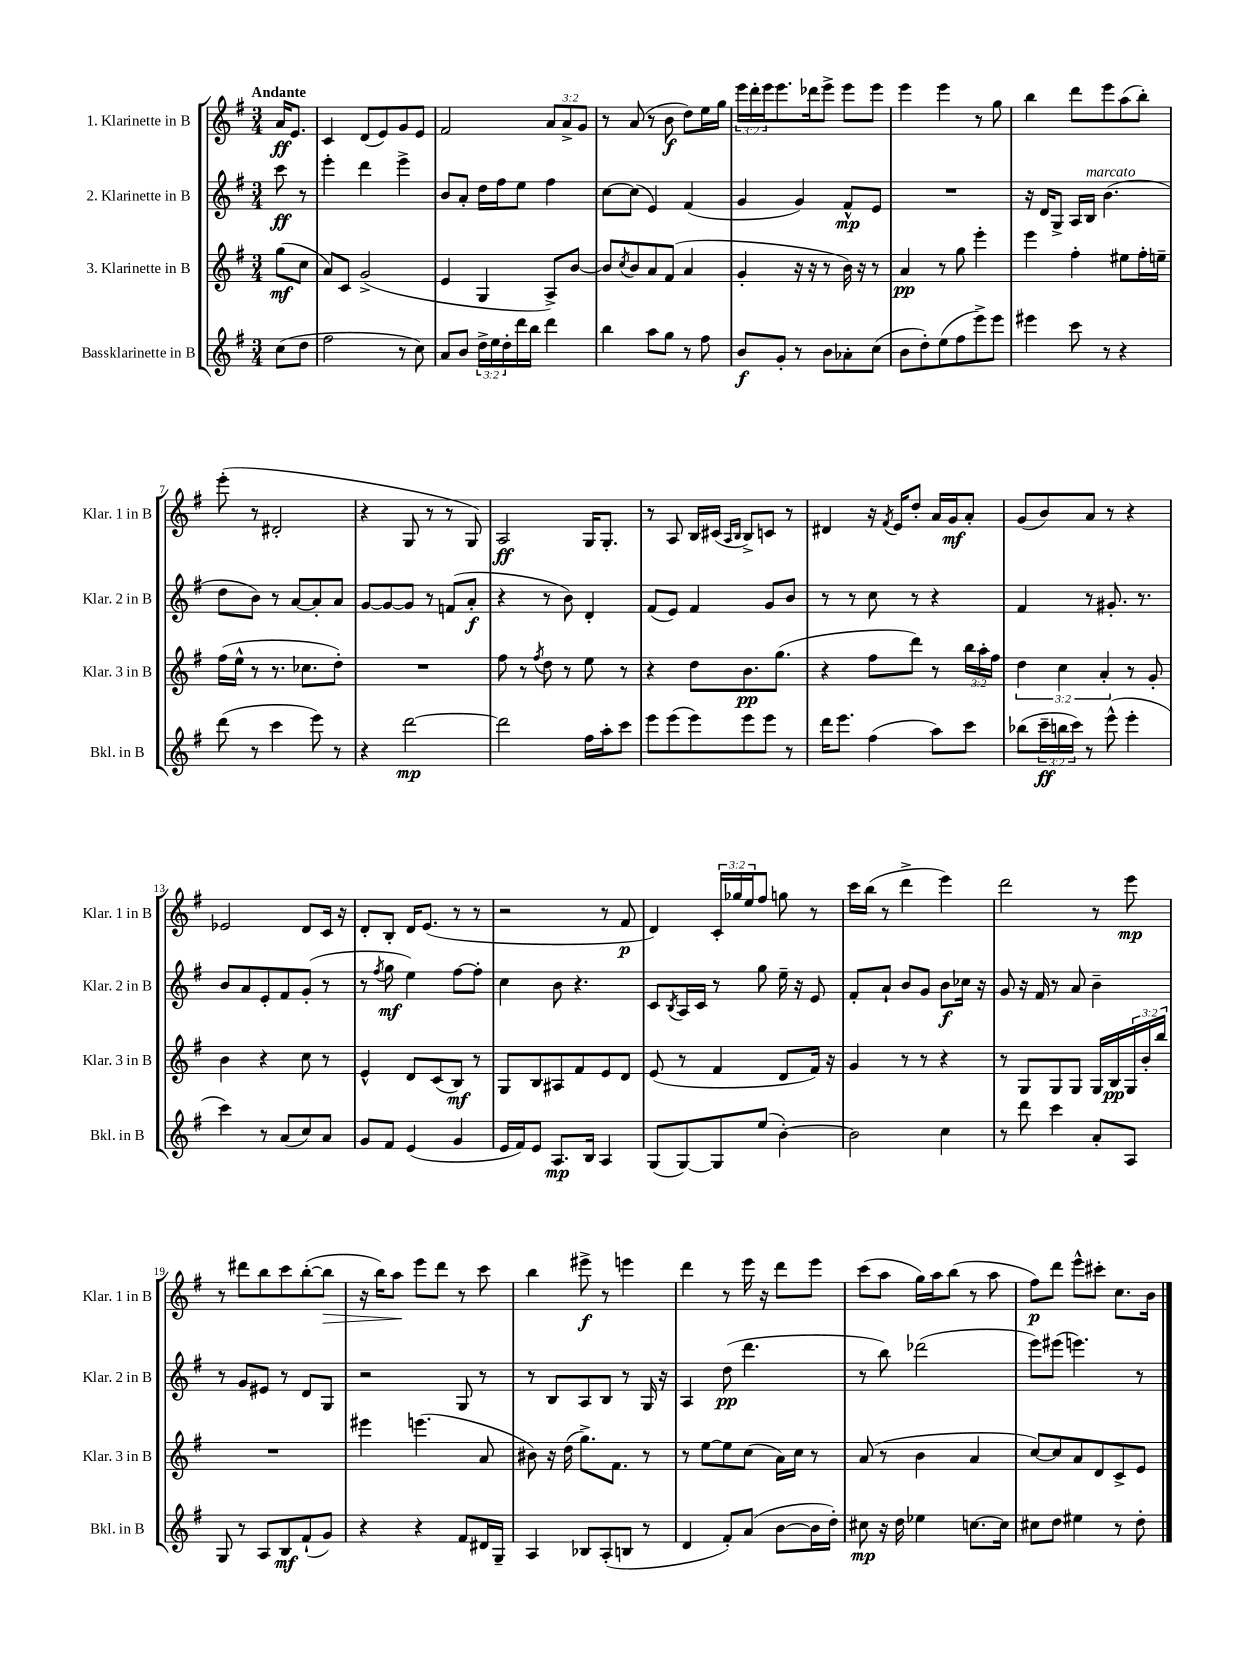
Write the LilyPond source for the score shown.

<<
\new StaffGroup <<
\new Staff = "s0" \with { instrumentName = "1. Klarinette in B" shortInstrumentName = "Klar. 1 in B" } {
    \clef treble \key g \major \numericTimeSignature \time 3/4 \override Staff.TupletNumber.text = #tuplet-number::calc-fraction-text \partial 4 \tempo "Andante"
    a'16\ff e'8. |
    c'4 d'8( e'8) g'8 e'8 |
    fis'2 \tuplet 3/2 { a'8 a'8-> g'8 } |
    r8 a'8( r8 b'8\f d''8) e''16 g''16 |
    \tuplet 3/2 { e'''16 d'''16-. e'''16 } e'''8. des'''16 e'''8-> e'''8 e'''8 |
    e'''4 e'''4 r8 g''8 |
    b''4 d'''8 e'''8 a''8( b''8-.) |
    e'''8-.( r8 dis'2-. |
    r4 g8 r8 r8 g8) |
    a2\ff g16 g8.-. |
    r8 a8 b16 cis'16( \grace { a16 b16 } b8->) c'8 r8 |
    dis'4 r16 \acciaccatura { fis'8 } e'16 d''8-. a'16 g'16\mf a'8-. |
    g'8( b'8) a'8 r8 r4 |
    ees'2 d'8 c'16 r16 |
    d'8-. b8-. d'16 e'8.( r8 r8 |
    r2 r8 fis'8\p |
    d'4) \tuplet 3/2 { c'16-. ges''16 e''16 } fis''8 g''8 r8 |
    c'''16 b''16( r8 d'''4-> e'''4) |
    d'''2 r8 e'''8\mp |
    r8 dis'''8 b''8 c'''8 b''8~-.( b''8\> |
    r16 b''16) a''8\! e'''8 d'''8 r8 c'''8 |
    b''4 eis'''8->\f r8 e'''4 |
    d'''4 r8 e'''16 r16 d'''8 e'''8 |
    c'''8( a''8 g''16) a''16 b''8( r8 a''8 |
    fis''8\p) d'''8 e'''8-^ cis'''8-. c''8. b'16 \bar "|." |
}
\new Staff = "s1" \with { instrumentName = "2. Klarinette in B" shortInstrumentName = "Klar. 2 in B" } {
    \clef treble \key g \major \numericTimeSignature \time 3/4 \partial 4
    c'''8\ff r8 |
    e'''4-. d'''4 e'''4-> |
    b'8 a'8-. d''16 fis''16 e''8 fis''4 |
    c''8~ c''8( e'4) fis'4( |
    g'4 g'4) fis'8-^\mp e'8 |
    R2. |
    r16 d'16 g8-> a16 b16^\markup { \italic "marcato" } b'4.( |
    d''8 b'8) r8 a'8~ a'8-. a'8 |
    g'8~ g'8~ g'8 r8 f'8( a'8-.\f |
    r4 r8 b'8) d'4-. |
    fis'8( e'8) fis'4 g'8 b'8 |
    r8 r8 c''8 r8 r4 |
    fis'4 r8 gis'8.-. r8. |
    b'8 a'8 e'8-. fis'8 g'8-.( r8 |
    r8 \acciaccatura { fis''8 } g''8\mf e''4) fis''8~ fis''8-. |
    c''4 b'8 r4. |
    c'8 \acciaccatura { b8 } a16 c'16 r8 g''8 e''16-- r16 e'8 |
    fis'8-. a'8-! b'8 g'8 b'8\f ces''16 r16 |
    g'8 r16 fis'16 r8 a'8 b'4-- |
    r8 g'8 eis'8 r8 d'8 g8 |
    r2 g8 r8 |
    r8 b8 a8 b8 r8 g16 r16 |
    a4 d''8\pp( d'''4. |
    r8 b''8) des'''2( |
    e'''8) eis'''8( e'''4.) r8 \bar "|." |
}
\new Staff = "s2" \with { instrumentName = "3. Klarinette in B" shortInstrumentName = "Klar. 3 in B" } {
    \clef treble \key g \major \numericTimeSignature \time 3/4 \override Staff.TupletNumber.text = #tuplet-number::calc-fraction-text \partial 4
    g''8\mf( c''8 |
    a'8) c'8 g'2->( |
    e'4 g4 a8->) b'8~ |
    b'8 \acciaccatura { c''8 } b'8 a'8 fis'8( a'4 |
    g'4-. r16 r16 r8 b'16) r16 r8 |
    a'4\pp r8 g''8 e'''4-. |
    e'''4 fis''4-. eis''8 fis''16-. e''16-- |
    fis''16( e''16-^ r8 r8. ces''8. d''8-.) |
    R2. |
    fis''8 r8 \acciaccatura { fis''8 } d''8 r8 e''8 r8 |
    r4 d''8 b'8.\pp g''8.( |
    r4 fis''8 d'''8) r8 \tuplet 3/2 { b''16 a''16-. fis''16 } |
    \tuplet 3/2 { d''4 c''4 a'4-. } r8 g'8-. |
    b'4 r4 c''8 r8 |
    e'4-^ d'8 c'8( b8\mf) r8 |
    g8 b8 ais8 fis'8 e'8 d'8 |
    e'8( r8 fis'4 d'8 fis'16) r16 |
    g'4 r8 r8 r4 |
    r8 g8 g8 g8 g16 b16\pp \tuplet 3/2 { g16 b'16-. b''16 } |
    R2. |
    eis'''4 e'''4.( a'8 |
    bis'8) r16 d''16( g''8.->) fis'8. r8 |
    r8 e''8~ e''8 c''8( a'16) c''16 r8 |
    a'8( r8 b'4 a'4 |
    c''8~) c''8 a'8 d'8 c'8-> e'8 \bar "|." |
}
\new Staff = "s3" \with { instrumentName = "Bassklarinette in B" shortInstrumentName = "Bkl. in B" } {
    \clef treble \key g \major \numericTimeSignature \time 3/4 \override Staff.TupletNumber.text = #tuplet-number::calc-fraction-text \partial 4
    c''8( d''8 |
    fis''2 r8 c''8) |
    a'8 b'8 \tuplet 3/2 { d''16-> e''16 d''16-. } d'''16 b''16 d'''4 |
    b''4 a''8 g''8 r8 fis''8 |
    b'8\f g'8-. r8 b'8 aes'8-. c''8( |
    b'8 d''8-.) e''8( fis''8 e'''8->) e'''8 |
    eis'''4 c'''8 r8 r4 |
    d'''8( r8 c'''4 e'''8) r8 |
    r4 d'''2~\mp |
    d'''2 fis''16 a''16-. c'''8 |
    e'''8 e'''8( e'''8) e'''8 e'''8 r8 |
    d'''16 e'''8. fis''4( a''8) c'''8 |
    bes''8( \tuplet 3/2 { c'''16--\ff b''16 c'''16) } r8 e'''8-^( e'''4-. |
    c'''4) r8 a'8( c''8) a'8 |
    g'8 fis'8 e'4( g'4 |
    e'16 fis'16) e'8 a8.\mp b16 a4 |
    g8( g8~) g8 e''8( b'4~-.) |
    b'2 c''4 |
    r8 d'''8 c'''4 a'8-. a8 |
    g8 r8 a8 b8\mf fis'8-!( g'8) |
    r4 r4 fis'8 dis'16 g16-- |
    a4 bes8 a8-.( b8 r8 |
    d'4 fis'8-.) a'8( b'8~ b'16 d''16-.) |
    cis''8\mp r16 d''16 ees''4 c''8.~ c''16 |
    cis''8 d''8 eis''4 r8 d''8-. \bar "|." |
}
>>
>>
